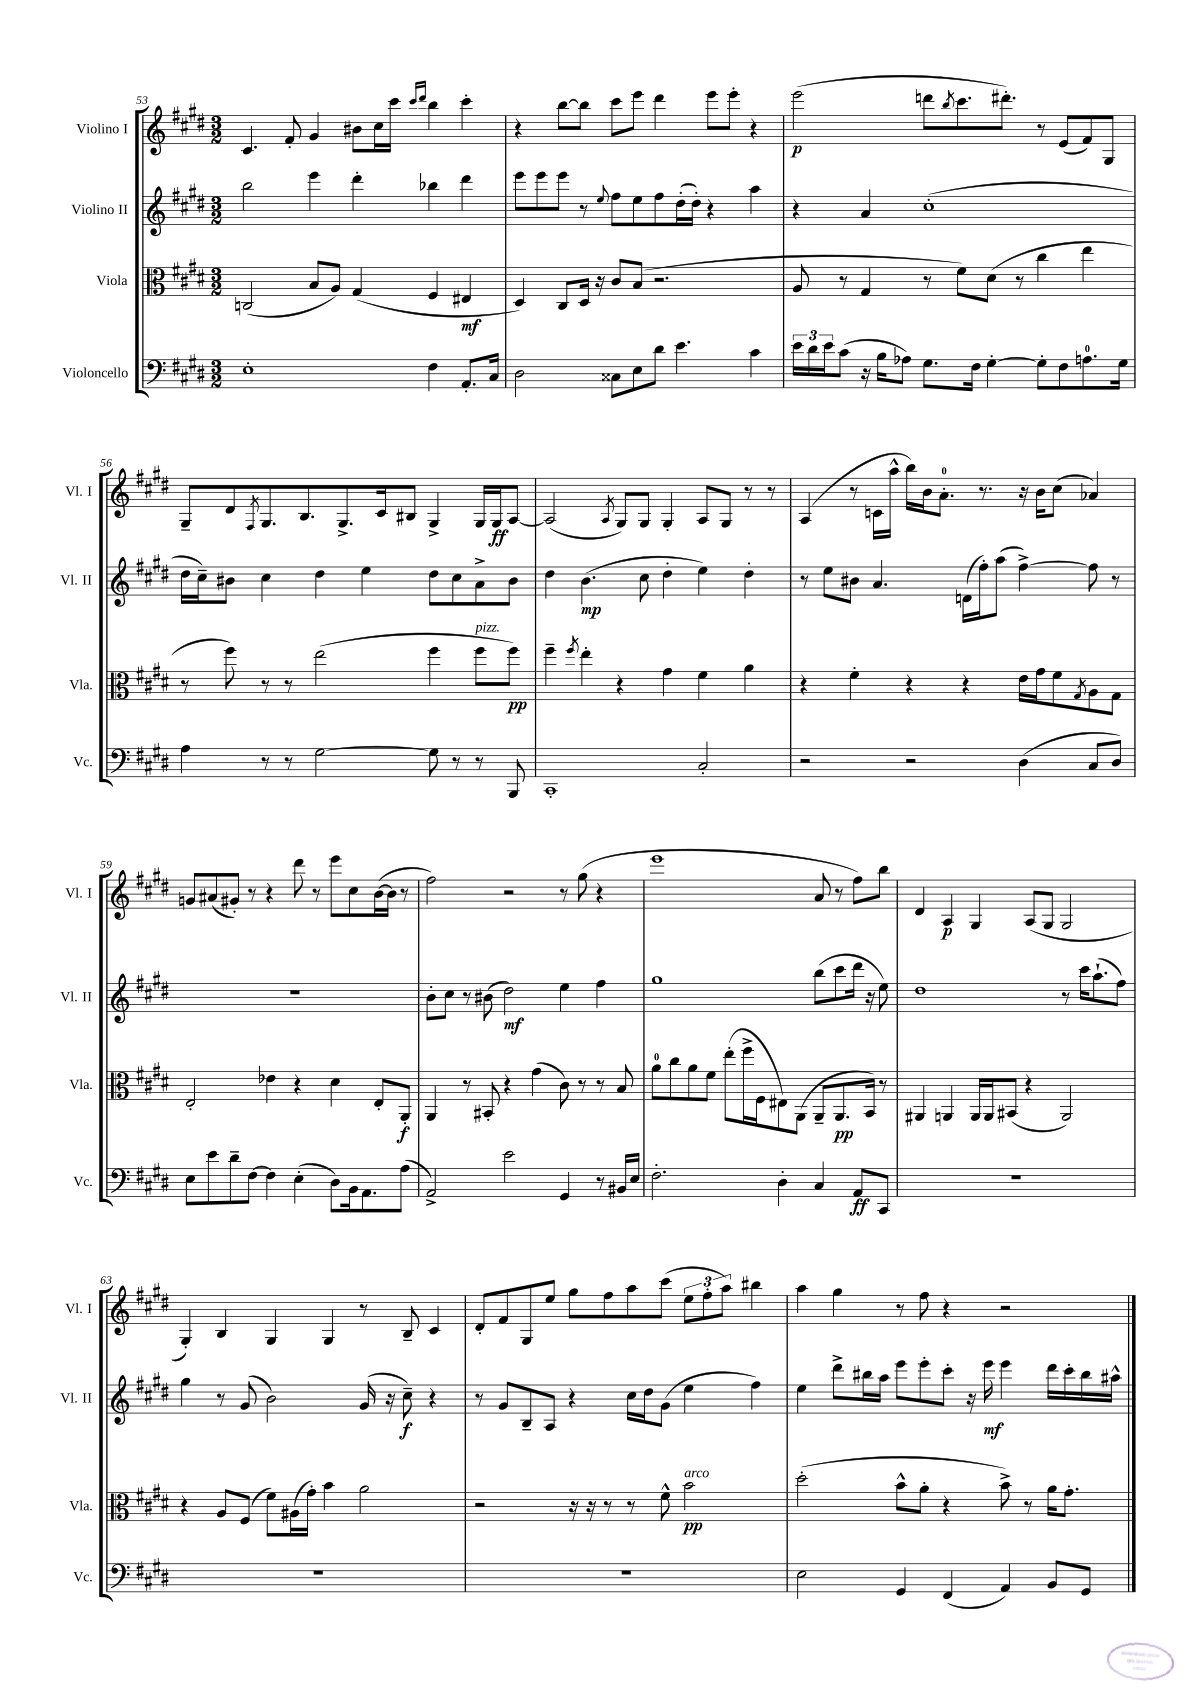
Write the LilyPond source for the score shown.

<<
\new StaffGroup <<
\new Staff = "s0" \with { instrumentName = "Violino I" shortInstrumentName = "Vl. I" } {
    \clef treble \key e \major \numericTimeSignature \time 3/2
    cis'4. fis'8-. gis'4 bis'8 cis''16 cis'''16 \grace { cis'''16 dis'''16 } b''4 cis'''4-. |
    r4 b''8~ b''8 cis'''8 e'''8 dis'''4 e'''8 e'''8-. r4 |
    e'''2\p( d'''8 \acciaccatura { b''8 } cis'''8. dis'''8.-.) r8 e'8( fis'8) gis8 |
    gis8-- dis'8 \acciaccatura { fis8 } gis8. b8. gis8.-> cis'16 bis8 gis4-> gis16 gis16\ff a8~ |
    a2( \acciaccatura { a8 } gis8) gis8 gis4-. a8 gis8 r8 r8 |
    a4( r8 c'16 a''16-^ b''16) b'16 a'8.-0-. r8. r16 b'16 cis''8( aes'4) |
    g'8 ais'8( gis'8-.) r8 r4 dis'''8 r8 e'''8 cis''8 b'16~( b'16 r8 |
    fis''2) r2 r8 gis''8( r4 |
    e'''1 a'8 r8 fis''8) b''8 |
    dis'4 a4\p gis4 a8( gis8 gis2 |
    gis4-.) b4 gis4 gis4 r8 b8-- cis'4 |
    dis'8-. fis'8 gis8 e''8 gis''8 fis''8 a''8 cis'''8( \tuplet 3/2 { e''8 fis''8-. a''8) } bis''4 |
    a''4 gis''4 r8 fis''8 r4 r2 \bar "|." |
}
\new Staff = "s1" \with { instrumentName = "Violino II" shortInstrumentName = "Vl. II" } {
    \clef treble \key e \major \numericTimeSignature \time 3/2
    b''2 e'''4 dis'''4-. bes''4 dis'''4 |
    e'''8 e'''8 e'''8 r8 \appoggiatura { e''8 } fis''8 e''8 fis''8 dis''16-.( dis''16-.) r4 a''4 |
    r4 a'4 cis''1-.( |
    dis''16 cis''16--) bis'8 cis''4 dis''4 e''4 dis''8 cis''8 a'8-> bis'8 |
    dis''4 b'4.\mp( cis''8 dis''4-. e''4) dis''4-. |
    r8 e''8 bis'8 a'4. d'16( fis''16-.) a''8( fis''4~->) fis''8 r8 |
    R1. |
    b'8-. cis''8 r8 bis'8( dis''2\mf) e''4 fis''4 |
    gis''1 b''8( cis'''8 dis'''16 r16 e''8) |
    dis''1 r8 cis'''16 a''8.-!( fis''8) |
    gis''4 r8 gis'8( b'2) gis'16( r16 cis''8--\f) r4 |
    r8 gis'8 b8-- a8 r4 cis''16 dis''16 gis'8( e''4 fis''4) |
    e''4 dis'''8-> bis''16 a''16 e'''8 e'''8-. cis'''8-. r16 e'''16\mf e'''4 dis'''16 cis'''16-. bis''16 ais''16-^ \bar "|." |
}
\new Staff = "s2" \with { instrumentName = "Viola" shortInstrumentName = "Vla." } {
    \clef alto \key e \major \numericTimeSignature \time 3/2
    c2( b8 a8) gis4( fis4 eis4\mf |
    dis4) cis8 dis16 r16 cis'8 b8( r2. |
    a8 r8 gis4 r8 fis'8) dis'8( r8 cis''4 e''4 |
    r8 fis''8) r8 r8 e''2( fis''4 fis''8^\markup { \italic "pizz." } fis''8\pp) |
    fis''4-- \acciaccatura { fis''8 } e''4-. r4 gis'4 fis'4 a'4 |
    r4 fis'4-. r4 r4 e'16 gis'16 fis'8 \acciaccatura { gis8 } a8 gis8 |
    e2-. ees'4 r4 dis'4 e8-. a,8-.\f |
    a,4 r8 bis,8-. r4 gis'4( cis'8) r8 r8 b8 |
    a'8-0 cis''8 a'8 fis'8 e''8-.( fis''16-> fis16 eis8) a,8( a,8-- a,8.\pp b,16) r8 |
    ais,4 a,4 a,16 a,16 bis,8( r4 a,2) |
    r4 a8 fis8( fis'8) ais16( gis'16-.) b'4 a'2 |
    r2 r16 r16 r8 r8 fis'8-^ b'2\pp^\markup { \italic "arco" } |
    dis''2-.( b'8-^ a'8-. r4 b'8->) r8 a'16 gis'8.-. \bar "|." |
}
\new Staff = "s3" \with { instrumentName = "Violoncello" shortInstrumentName = "Vc." } {
    \clef bass \key e \major \numericTimeSignature \time 3/2
    e1-. fis4 a,8.-. cis16 |
    dis2 cisis8 e8 dis'8 e'4. cis'4 |
    \tuplet 3/2 { e'16 dis'16 e'16 } cis'8( r16 b16 aes8) gis8. fis16 gis4~-. gis8-. fis8 a8.-0 gis16 |
    a4 r8 r8 gis2~ gis8 r8 r8 b,,8 |
    cis,1-. cis2-. |
    r2 r2 dis4( cis8 dis8) |
    e8 e'8 dis'8-- fis8~ fis4 e4-.( dis8) b,16 a,8. a8( |
    a,2->) e'2 gis,4 r8 bis,16 e16 |
    fis2.-. dis4-. cis4 a,8\ff cis,8 |
    R1. |
    R1. |
    R1. |
    e2 gis,4 fis,4( a,4) b,8 gis,8 \bar "|." |
}
>>
>>
\layout { \context { \Score currentBarNumber = #53 } }
